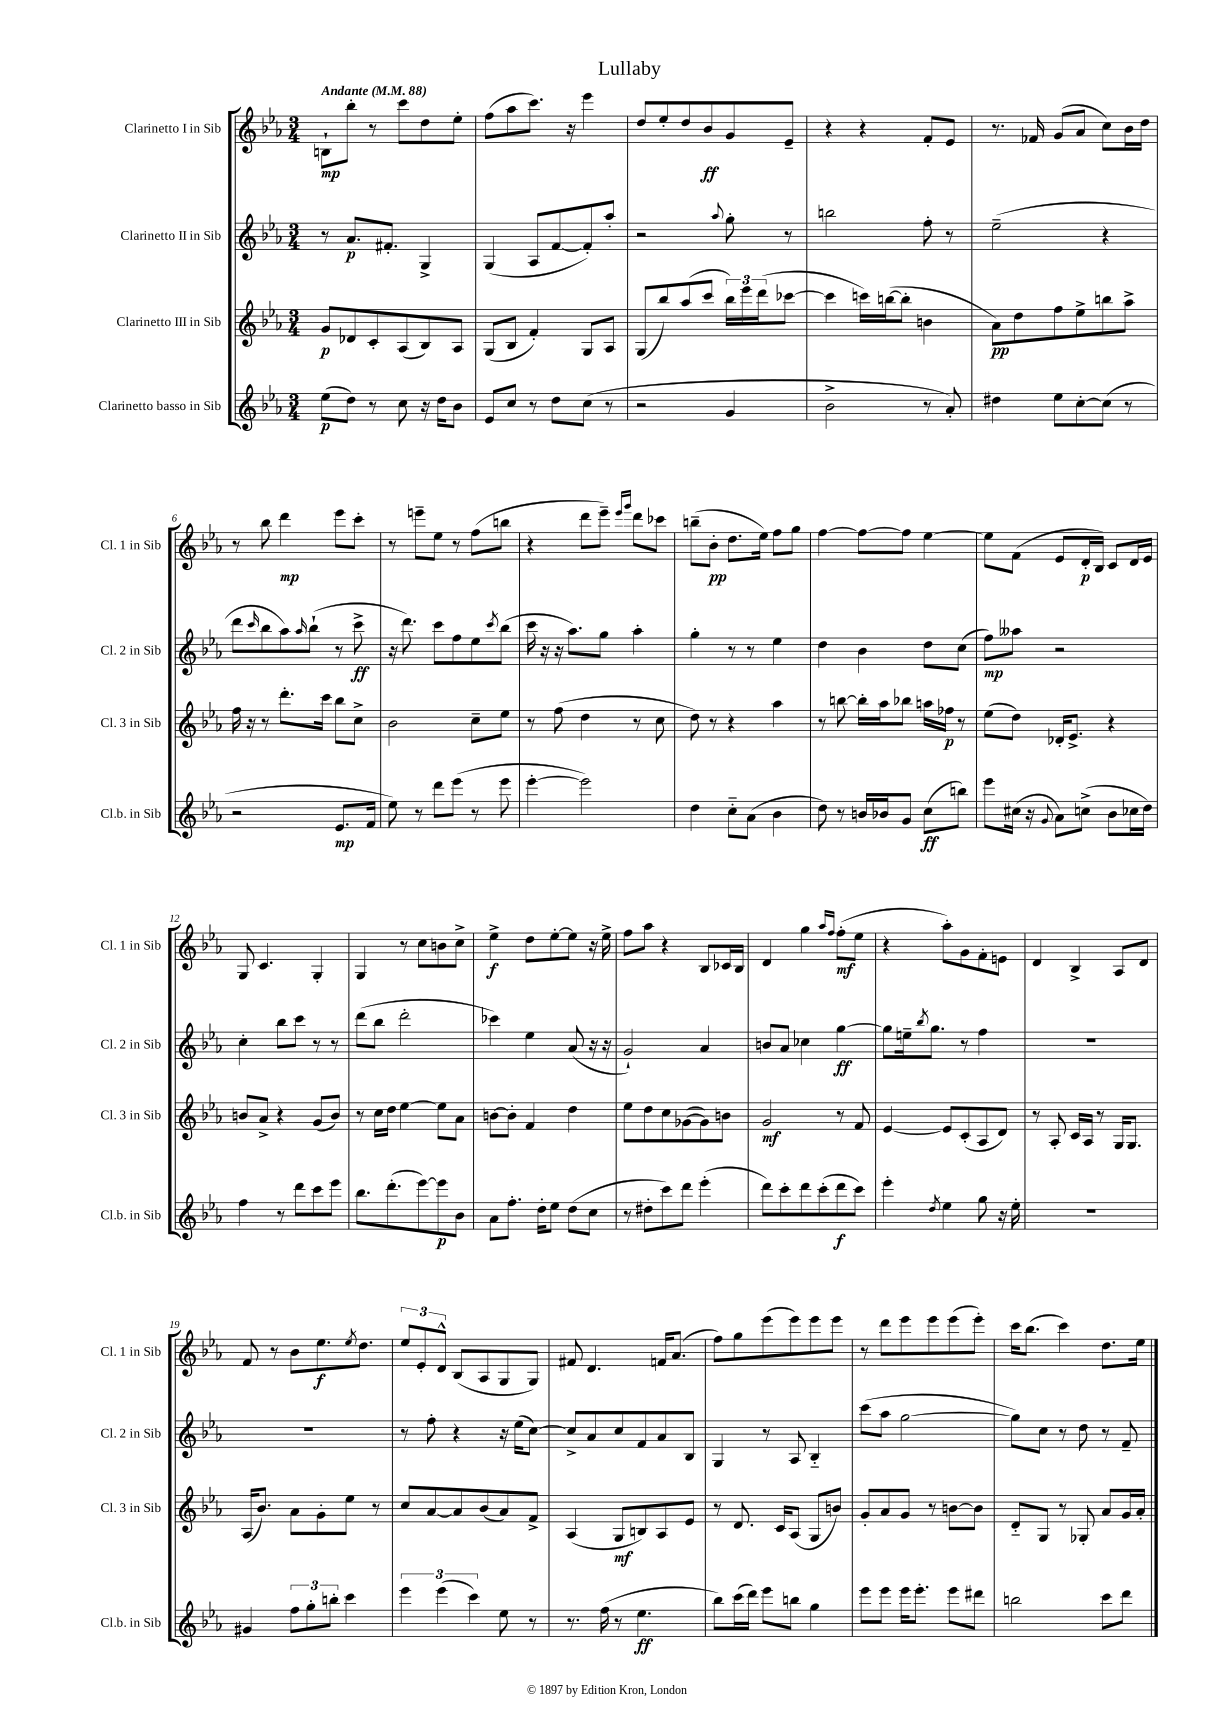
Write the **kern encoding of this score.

**kern	**kern	**kern	**kern
*staff4	*staff3	*staff2	*staff1
*clefG2	*clefG2	*clefG2	*clefG2
*k[b-e-a-]	*k[b-e-a-]	*k[b-e-a-]	*k[b-e-a-]
*M3/4	*M3/4	*M3/4	*M3/4
*MM88	*MM88	*MM88	*MM88
(8ee-	8g	8r	8B`
8dd)	8d-	8.a-	8bb-'
8r	8c'	.	8r
.	.	8.f#'	.
8cc	(8A-	.	8ccc
16r	8B-)	4G^	8dd
16dd	.	.	.
8b-	8A-	.	8ee-'
=	=	=	=
8e-	(8G	(4G	(8ff
8cc	8B-	.	8aa-
8r	4f')	8A-	8.ccc)
8dd	.	[8f	.
.	.	.	16r
(8cc	8G	8f'])	4eee-
8r	8A-	8aa-'	.
=	=	=	=
2r	(8G	2r	8dd
.	8bb-)	.	8ee-'
.	(8aa-	.	8dd
.	8ccc	.	8b-
.	.	8qqaa-	.
4g	24bb-)	8gg'	8g
.	24eee-	.	.
.	(24ddd	.	.
.	[8ccc-	8r	8e-~
=	=	=	=
2b-^	4ccc-]	2bb	4r
.	16ccc)	.	4r
.	([16bb	.	.
.	8bb']	.	.
8r	4b	8ff'	8f'
8a-')	.	8r	8e-
=	=	=	=
4dd#	8a-)	(2ee-~	8.r
.	8dd	.	.
.	.	.	16f-
8ee-	8ff	.	(8g
[8cc'	8ee-^	.	8a-
(8cc]	8bb	4r	8cc)
8r	8aa-^	.	16b-
.	.	.	16dd
=	=	=	=
2r	16ff	8ddd	8r
.	16r	.	.
.	.	16qqccc	.
.	8r	8bb-	8bb-
.	8.ddd'	8aa-)	4ddd
.	.	16qqaa-	.
.	.	(8bb-`	.
.	16ccc	.	.
8.e-	8bb-	8r	8eee-
.	8cc^	8ccc^	8ccc'
16f	.	.	.
=	=	=	=
8ee-)	2b-	16r	8r
.	.	8.ddd)	.
8r	.	.	8eee~
8ddd	.	8ccc	8ee-
(8eee-	.	8ff	8r
8r	8cc~	8ee-	(8ff
.	.	8qccc	.
8eee-	8ee-	(8bb-	8bb
=	=	=	=
[4eee-'	8r	16ccc	4r
.	.	16r	.
.	(8ff	16r	.
.	.	8.aa-)	.
2eee-])	4dd	.	8ddd
.	.	8gg	8eee-~)
.	.	.	16qqeee-
.	.	.	16qqggg
.	8r	4aa-'	8ddd
.	8cc	.	8ccc-
=	=	=	=
4dd	8dd)	4gg'	(8bb~
.	8r	.	8b-'
8cc'~	4r	8r	8.dd
(8a-	.	8r	.
.	.	.	16ee-)
4b-	4aa-	4ee-	8ff
.	.	.	8gg
=	=	=	=
8dd)	8r	4dd	[4ff
8r	[8bb	.	.
16b	16bb']	4b-	8ff_
16b-	16aa-	.	.
8g	8bb-	.	8ff]
(8cc	16aa	8dd	[4ee-
.	16ff-	.	.
8bb)	8r	(8cc	.
=	=	=	=
8eee-	(8ee-	8ff)	8ee-]
(16cc#	8dd)	8aa--	(8f
16r	.	.	.
8qqg	.	.	.
8a-)	16d-'	2r	8e-
.	8.e-^	.	.
(8cc^	.	.	16d'
.	.	.	16B-)
8b-	4r	.	8c
16cc-	.	.	16d
16dd)	.	.	16e-
=	=	=	=
4ff	8b	4cc'	8G
.	8a-^	.	4.c
8r	4r	8bb-	.
8ddd	.	8ccc	.
8ccc	(8g	8r	4G'
8eee-	8b)	8r	.
=	=	=	=
8.bb-	8r	(8ddd	4G
.	16cc	8bb-	.
(8.ddd'	16dd	.	.
.	[4ee-	2ddd'	8r
[8eee-)	.	.	8cc
8eee-]	8ee-]	.	8b
8b-	8a-	.	8cc^
=	=	=	=
8a-	[8b	4ccc-)	4ee-^
8.ff'	8b']	.	.
.	4f	4ee-	8dd
16dd'	.	.	.
8ee-	.	.	[8ee-'
(8dd	4dd	(8a-	8ee-]
8cc	.	16r	16r
.	.	16r	16ee-^
=	=	=	=
8r	8ee-	2g`)	8ff
8dd#'	8dd	.	8aa-
8ccc)	8cc	.	4r
8ddd	([8g-	.	.
(4eee-'	8g-])	4a-	8B-
.	8b	.	16c-
.	.	.	16B-
=	=	=	=
8ddd)	2g	8b	4d
8ccc'	.	8a-	.
8ddd	.	4cc-	4gg
(8ccc'	.	.	.
.	.	.	16qqaa-
.	.	.	16qqff
8ddd	8r	[4gg	(8ff'
8ccc)	8f	.	8ee-
=	=	=	=
4eee-'	[4e-	8gg]	4r
.	.	16ee~	.
.	.	8qbb-	.
.	.	8.gg	.
8qdd	.	.	.
4ee-	8e-]	.	8aa-')
.	(8c'	8r	8g
8gg	8A-	4ff	8f'
16r	8d)	.	8e
16ee-'	.	.	.
=	=	=	=
2.r	8r	2.r	4d
.	8A-'	.	.
.	16c	.	4B-^
.	16A-	.	.
.	8r	.	.
.	16G	.	8A-
.	8.G	.	.
.	.	.	8d
=	=	=	=
4g#	(16A-	2.r	8f
.	8.b-)	.	.
.	.	.	8r
12ff	8a-	.	8b-
12gg'	.	.	.
.	8g'	.	8.ee-
12bb'	.	.	.
4ccc	8ee-	.	.
.	.	.	8qee-
.	.	.	8.dd
.	8r	.	.
=	=	=	=
6eee-	8cc	8r	12ee-
.	.	.	12e-'
.	[8a-	8ff'	.
(6eee-	.	.	12d^^
.	8a-]	4r	(8B-
6ccc)	.	.	.
.	(8b-	.	8A-
8ee-	8a-)	16r	8G
.	.	(16ee-	.
8r	8f^	[8cc)	8G)
=	=	=	=
8.r	(4A-	8cc^]	8f#
.	.	8a-	4.d
(16ff	.	.	.
8r	8G	8cc	.
4.ee-	8B)	8f	.
.	8A-	8a-	16f
.	.	.	(8.a-
.	8e-	8B-	.
=	=	=	=
8bb-)	8r	4G	8ff)
(16ccc	8.d	.	8gg
16ddd)	.	.	.
8eee-	.	8r	(8eee-
.	16c	.	.
8bb	(8A-	8A-	8eee-)
4gg	8G	4B-'~	8eee-
.	8b)	.	8eee-
=	=	=	=
8eee-	8g'	(8ccc	8r
8eee-	8a-	8aa-	8ddd
16eee-	8g	[2gg	8eee-
8.eee-'	.	.	.
.	8r	.	8eee-
8eee-	[8b	.	(8eee-
8ddd#	8b]	.	8eee-')
=	=	=	=
2bb	8d'~	8gg])	16ccc
.	.	.	(8.bb-
.	8G	8cc	.
.	8r	8r	4ccc)
.	8G-'	8dd	.
8ccc	8a-	8r	8.dd
8ddd	16g	8f~	.
.	16a-'	.	16ee-
==	==	==	==
*-	*-	*-	*-
